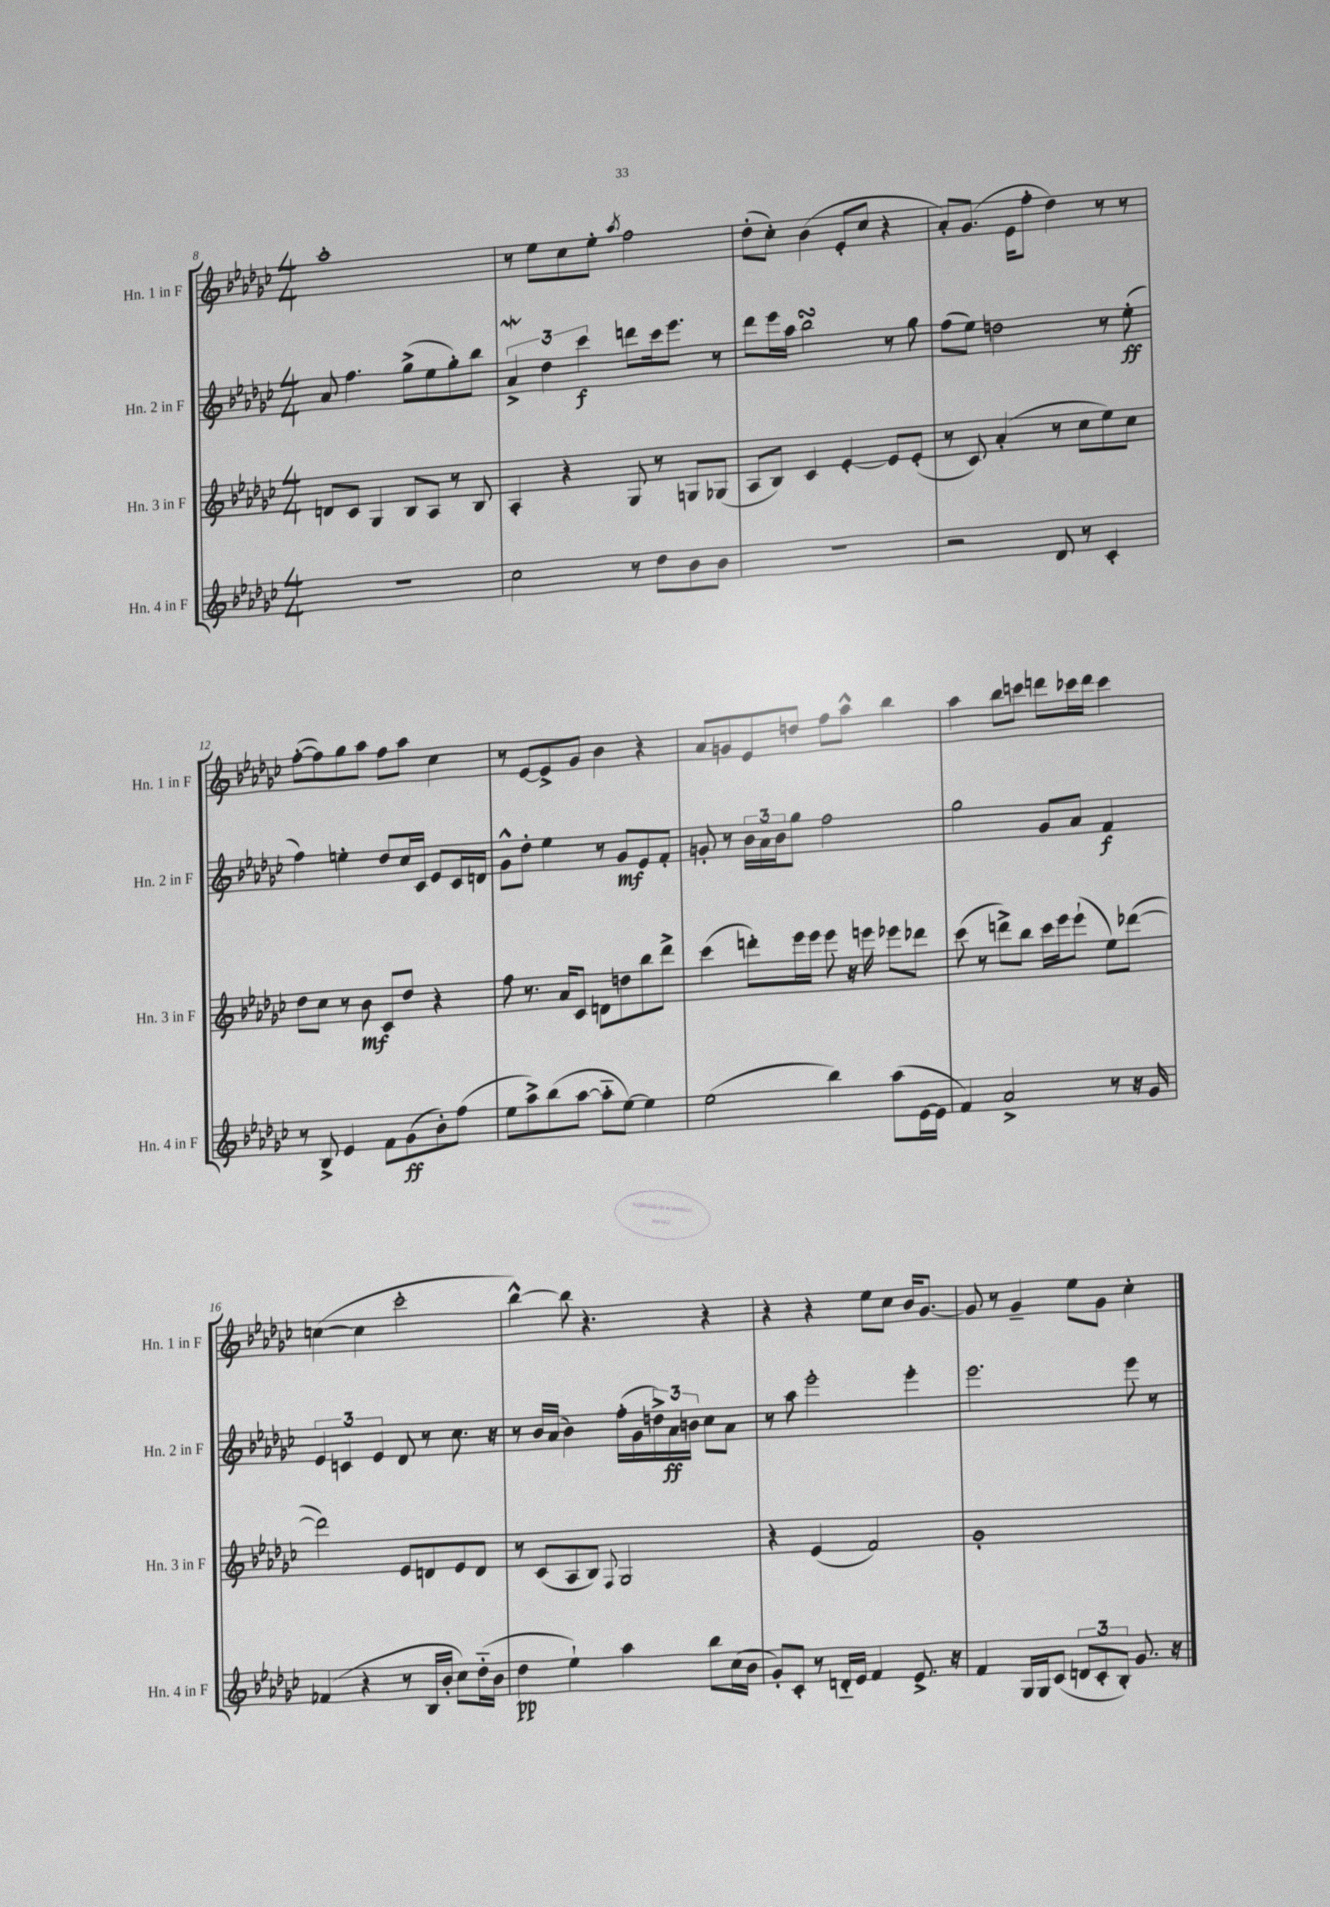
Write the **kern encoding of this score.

**kern	**kern	**kern	**kern
*staff4	*staff3	*staff2	*staff1
*clefG2	*clefG2	*clefG2	*clefG2
*k[b-e-a-d-g-c-]	*k[b-e-a-d-g-c-]	*k[b-e-a-d-g-c-]	*k[b-e-a-d-g-c-]
*M4/4	*M4/4	*M4/4	*M4/4
1r	8d	8a-	1aa-'
.	8c-	4.ff	.
.	4G-	.	.
.	8B-	(8gg-^	.
.	8A-	8ee-	.
.	8r	8gg-')	.
.	8B-	8bb-	.
=	=	=	=
2cc-	4A-'	6a-^	8r
.	.	.	8ee-
.	.	6dd-	.
.	4r	.	8cc-
.	.	6ccc-	.
.	.	.	8ee-'
.	.	.	8qaa-
8r	8G-	8ddd	2ff
8dd-	8r	16ccc-	.
.	.	8.eee-	.
8b-	8G	.	.
8b-	(8G-	8r	.
=	=	=	=
1r	8A-	8ddd-	(8dd-'
.	8B-)	16eee-	8cc-')
.	.	16aa-	.
.	4c-	2bb-	(4b-
.	[4e-'	.	8e-'
.	.	.	8cc-
.	8e-]	8r	4r
.	(8e-'	8gg-	.
=	=	=	=
2r	8r	(8ff	8a-')
.	8c-)	8ee-)	(8.g-
.	(4a-'	2dd	.
.	.	.	16e-
.	.	.	8ff'
8d-	8r	.	4dd-)
8r	8cc-	.	.
4c-'	8ee-)	8r	8r
.	8cc-	(8ee-'	8r
=	=	=	=
8r	8dd-	4ff)	([8ff'
8B-^	8cc-	.	8ff])
4e-	8r	4ee'	8gg-
.	8b-	.	8aa-
8f	8c-	8dd-	8ff
(8g-	8dd-	16cc-	8aa-
.	.	16c-	.
8b-')	4r	8e-	4cc-
(8ff	.	16c-	.
.	.	16d	.
=	=	=	=
8ee-	8ff	8g-^^	8r
8aa-^)	8.r	8dd-'	[8e-
(8bb-	.	4ee-	8e-^]
.	16a-	.	.
[8aa-	8c-	.	8g-
8aa-'~]	8d	8r	4b-
[8ee-)	8dd	8g-	.
4ee-]	8bb-	8e-	4r
.	8ddd-^	8f'	.
=	=	=	=
(2ee-	(4ccc-	8g'	8a-
.	.	8r	8g
.	8ddd')	24b-	8e-
.	.	24a-	.
.	.	24b-	.
.	16eee-	8gg-	8dd
.	16eee-	.	.
4bb-)	8eee-	2ff	8ff
.	16r	.	8aa-^^
.	16eee	.	.
(8aa-	8eee-	.	4bb-
[16e-	8ddd-	.	.
16e-]	.	.	.
=	=	=	=
4f)	(8ccc-	2gg-	4aa-
.	8r	.	.
2a-^	8ddd^)	.	8bb-
.	8bb-	.	8ccc
.	16ccc-	8g-	8ddd
.	16eee-	.	.
.	(8eee-`	8a-	16ccc-
.	.	.	16ddd
8r	8ee-)	4f	4ccc-
16r	([8ddd-	.	.
16g-	.	.	.
=	=	=	=
(4f-	2ddd-])	6e-	([4cc
.	.	6c	.
4r	.	.	4cc]
.	.	6e-	.
8r	8e-	8d-	2ccc-'
16B-	8d	8r	.
16b-'	.	.	.
8cc-)	8e-	8.cc-	.
(16dd-'~	8d	.	.
16b-	.	16r	.
=	=	=	=
4dd-	8r	8r	[4bb-^^)
.	(8c-	16b-	.
.	.	(16a-	.
4ee-`)	8A-	4b-)	8bb-]
.	8B-)	.	4.r
.	8qqF	.	.
4aa-	2G-	(16ff'	.
.	.	16g-	.
.	.	24dd^)	.
.	.	24a-	.
.	.	24b	.
8bb-	.	8cc-	4r
(16cc-	.	8a-	.
16b-	.	.	.
=	=	=	=
8g-')	4r	8r	4r
8c-'	.	8aa-	.
8r	(4e-	2eee-'	4r
16d'~	.	.	.
16e-	.	.	.
4f	2f)	.	8ee-
.	.	.	8cc-
8.e-^	.	4eee-'	16b-
.	.	.	[8.g-
16r	.	.	.
=	=	=	=
4f	1g-'	2.eee-	8g-]
.	.	.	8r
16G-	.	.	4g-~
16G-	.	.	.
(8c-	.	.	.
12d	.	.	8ee-
12c-'	.	.	.
.	.	.	8g-
12B-')	.	.	.
8.g-	.	8eee-	4cc-'
.	.	8r	.
16r	.	.	.
==	==	==	==
*-	*-	*-	*-
